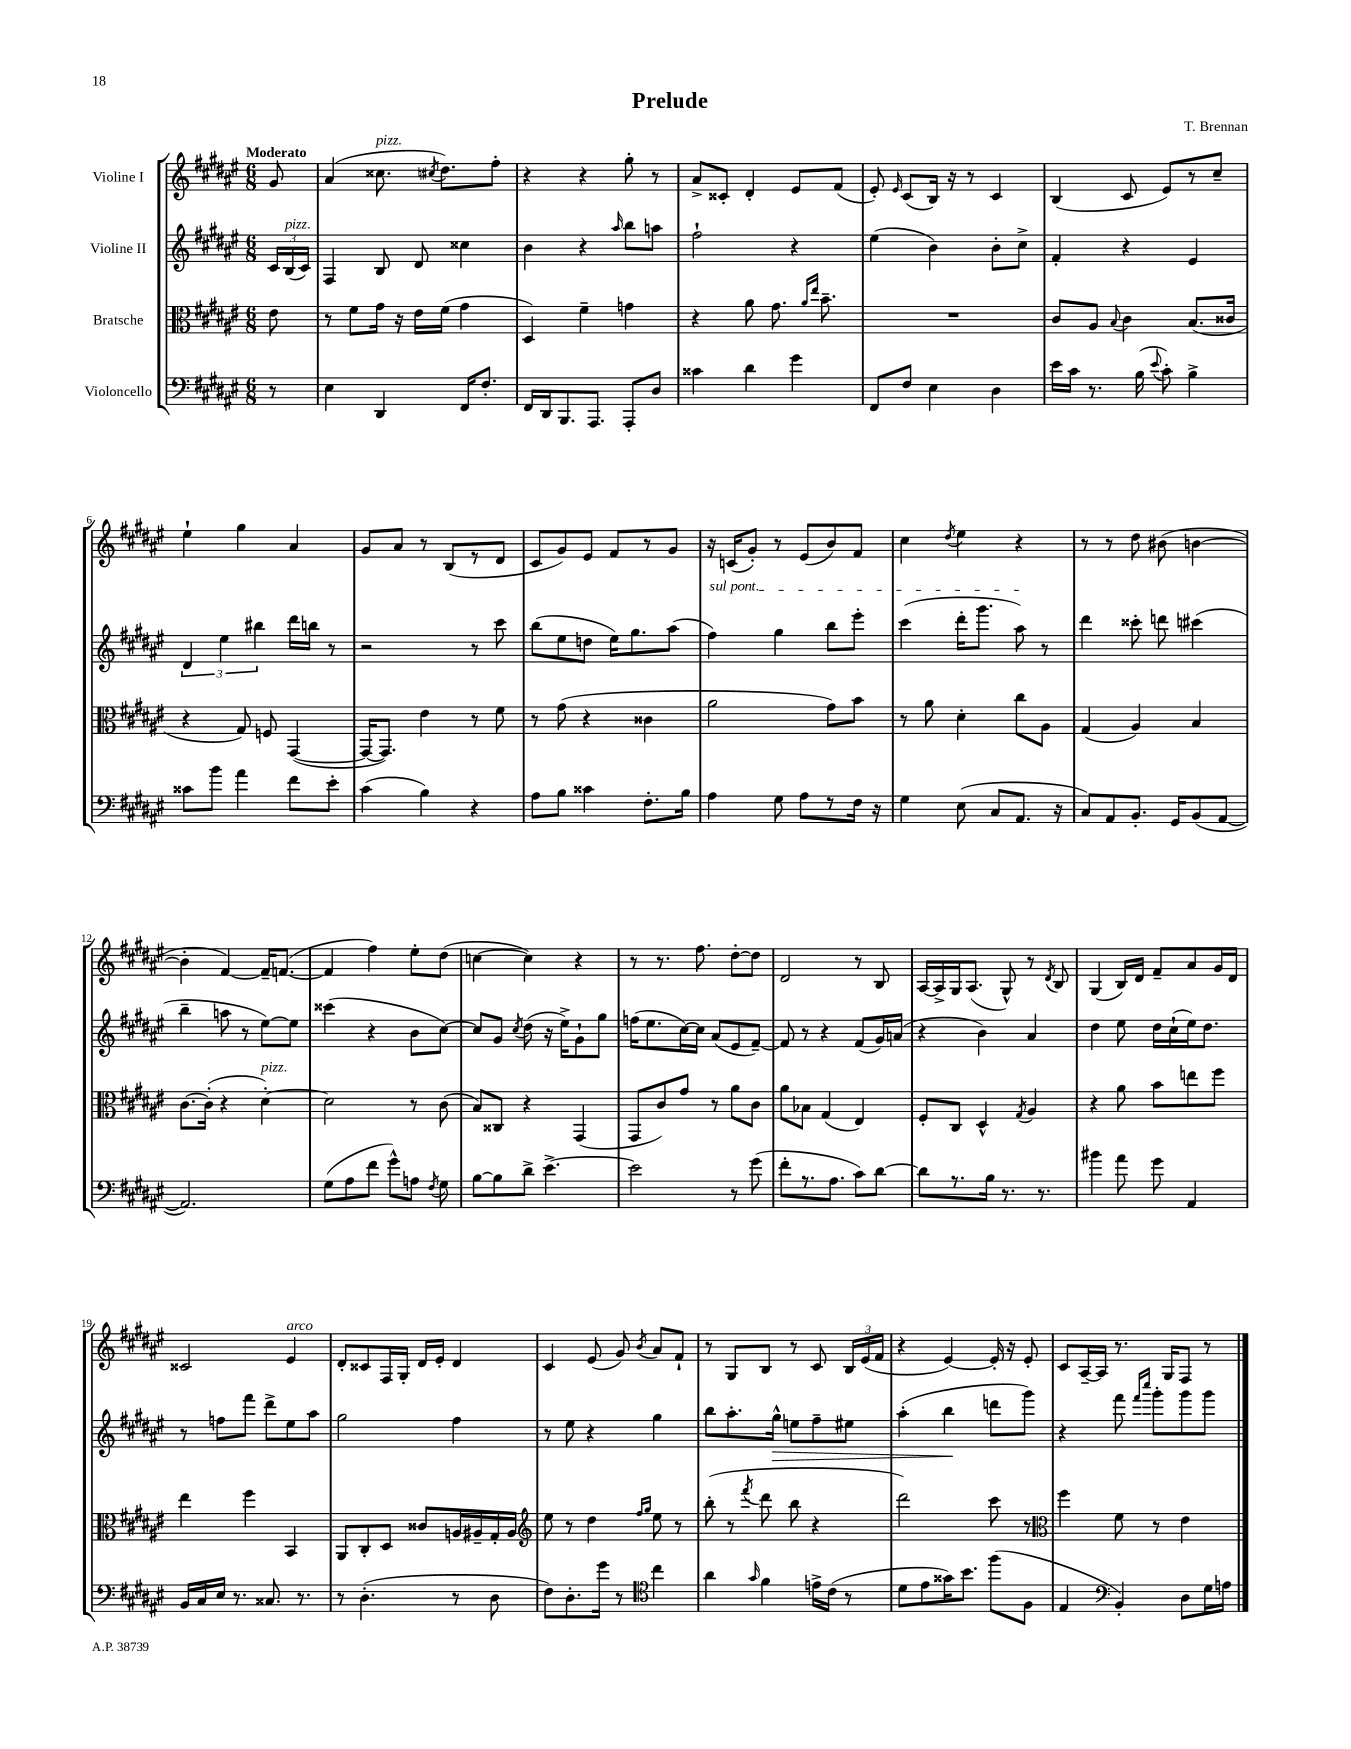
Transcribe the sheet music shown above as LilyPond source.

\header { title = "Prelude" composer = "T. Brennan" }
<<
\new StaffGroup <<
\new Staff = "s0" \with { instrumentName = "Violine I" } {
    \clef treble \key fis \major \numericTimeSignature \time 6/8 \partial 8 \tempo "Moderato"
    \autoBeamOff gis'8 |
    ais'4( cisis''8.^\markup { \italic "pizz." } \acciaccatura { cis''8 } dis''8.[) fis''8]-. |
    r4 r4 gis''8-. r8 |
    ais'8[-> cisis'8]-. dis'4-. eis'8[ fis'8]( |
    eis'8-.) \grace { eis'16 } cis'8[( b16]) r16 r8 cis'4 |
    b4( cis'8 eis'8[) r8 cis''8]-- |
    eis''4-! gis''4 ais'4 |
    gis'8[ ais'8] r8 b8[( r8 dis'8] |
    cis'8[ gis'8) eis'8] fis'8[ r8 gis'8] |
    r16 c'16[( gis'8]-.) r8 eis'8[( b'8) fis'8] |
    cis''4 \acciaccatura { dis''8 } eis''4 r4 |
    r8 r8 dis''8 bis'8( b'4~ |
    b'4-. fis'4~) fis'16[-- f'8.]~( |
    f'4 fis''4) eis''8[-. dis''8]( |
    c''4~ c''4) r4 |
    r8 r8. fis''8. dis''8[~-. dis''8] |
    dis'2 r8 b8 |
    ais16[~ ais16-> gis16 ais8.]( gis8-^) r8 \acciaccatura { dis'8 } b8 |
    gis4( b16[) dis'16] fis'8[-- ais'8 gis'16 dis'16] |
    cisis'2 eis'4^\markup { \italic "arco" } |
    dis'8[-. cisis'8 fis16 gis16]-. dis'16[ eis'16]-. dis'4 |
    cis'4 eis'8( gis'8) \acciaccatura { b'8 } ais'8[ fis'8]-! |
    r8 gis8[ b8] r8 cis'8 \tuplet 3/2 { b16[ eis'16( fis'16] } |
    r4 eis'4~) eis'16-. r16 eis'8-. |
    cis'8[ ais16~-- ais16] r8. gis16[ fis8] r8 \bar "|." |
}
\new Staff = "s1" \with { instrumentName = "Violine II" } {
    \clef treble \key fis \major \numericTimeSignature \time 6/8 \partial 8
    \autoBeamOff \tuplet 3/2 { cis'16[ b16^\markup { \italic "pizz." }( cis'16]) } |
    fis4 b8 dis'8 cisis''4 |
    b'4 r4 \grace { ais''16 } b''8[ a''8] |
    fis''2-! r4 |
    eis''4( b'4) b'8[-. cis''8]-> |
    fis'4-. r4 eis'4 |
    \tuplet 3/2 { dis'4 eis''4 bis''4 } dis'''16[ b''16] r8 |
    r2 r8 cis'''8 |
    b''8[( eis''8 d''8] eis''16[) gis''8. ais''8]( |
    \once \override TextSpanner.bound-details.left.text = \markup { \italic "sul pont." } fis''4\startTextSpan) gis''4 b''8[ eis'''8]-. |
    cis'''4( dis'''16[-. gis'''8.] ais''8\stopTextSpan) r8 |
    dis'''4 cisis'''8-. d'''8 cis'''4( |
    b''4-- a''8 r8 eis''8[~) eis''8] |
    cisis'''4( r4 b'8[ cis''8]~) |
    cis''8[ gis'8] \acciaccatura { cis''8 } dis''8( r16 eis''16[->) gis'8-! gis''8] |
    f''16[( eis''8. cis''16~) cis''16] ais'8[( eis'8 fis'8]~--) |
    fis'8 r8 r4 fis'8[( gis'16) a'16]( |
    r4 b'4) ais'4 |
    dis''4 eis''8 dis''16[ cis''16-!( eis''16) dis''8.] |
    r8 f''8[ fis'''8] dis'''8[-> eis''8 ais''8] |
    gis''2 fis''4 |
    r8 eis''8 r4 gis''4 |
    b''8[ ais''8.-. gis''16]-^\> e''8[ fis''8-- eis''8] |
    ais''4-.( b''4\! d'''8[ gis'''8]) |
    r4 fis'''8 \grace { fis'''16[ cis''''16] } gis'''8[-. gis'''8 gis'''8] \bar "|." |
}
\new Staff = "s2" \with { instrumentName = "Bratsche" } {
    \clef alto \key fis \major \numericTimeSignature \time 6/8 \partial 8
    \autoBeamOff eis'8 |
    r8 fis'8[ gis'16] r16 eis'16[ fis'16]( gis'4 |
    dis4) fis'4-- g'4 |
    r4 ais'8 gis'8. \grace { ais'16[ eis''16] } b'8.-- |
    R2. |
    cis'8[ ais8] \appoggiatura { b8 } cis'4 b8.[( cisis'16] |
    r4 gis8) f8 gis,4~( |
    gis,16[~ gis,8.]) eis'4 r8 fis'8 |
    r8 gis'8( r4 cisis'4 |
    ais'2 gis'8[) b'8] |
    r8 ais'8 dis'4-. cis''8[ ais8] |
    gis4( ais4) b4 |
    cis'8.[~ cis'16]-.( r4 dis'4~-.^\markup { \italic "pizz." }) |
    dis'2 r8 cis'8( |
    b8[) cisis8] r4 gis,4( |
    gis,8[ cis'8) gis'8] r8 ais'8[ cis'8] |
    ais'8[ bes8] gis4( eis4) |
    fis8[-. cis8] dis4-^ \acciaccatura { gis8 } ais4 |
    r4 ais'8 b'8[ e''8 fis''8] |
    eis''4 fis''4 b,4 |
    ais,8[ cis8-. dis8] cisis'8[ a16 ais16-- gis16-. ais16] |
    \clef treble eis''8 r8 dis''4 \grace { fis''16[ gis''16] } eis''8 r8 |
    b''8-.( r8 \acciaccatura { fis'''8 } dis'''8 b''8 r4 |
    dis'''2) cis'''8 r8 |
    \clef alto fis''4 fis'8 r8 eis'4 \bar "|." |
}
\new Staff = "s3" \with { instrumentName = "Violoncello" } {
    \clef bass \key fis \major \numericTimeSignature \time 6/8 \partial 8
    \autoBeamOff r8 |
    eis4 dis,4 fis,16[ fis8.]-. |
    fis,16[ dis,16 b,,8. ais,,8.] ais,,8[-. dis8] |
    cisis'4 dis'4 gis'4 |
    fis,8[ fis8] eis4 dis4 |
    eis'16[ cis'16] r8. b16( \appoggiatura { eis'8 } cis'8-.) b4-> |
    cisis'8[ b'8] ais'4 fis'8[ eis'8]-. |
    cis'4( b4) r4 |
    ais8[ b8] cisis'4 fis8.[-. b16] |
    ais4 gis8 ais8[ r8 fis16] r16 |
    gis4 eis8( cis8[ ais,8.] r16 |
    cis8[) ais,8 b,8.]-. gis,16[ b,8( ais,8]~ |
    ais,2.) |
    gis8[( ais8 fis'8] gis'8[-^) a8] \acciaccatura { fis8 } gis8 |
    b8[~ b8 dis'8]-> eis'4.~-> |
    eis'2 r8 gis'8( |
    fis'8[-. r8. ais8.] cis'8[) dis'8]~ |
    dis'8[ r8. b16] r8. r8. |
    bis'4 ais'8 gis'8 ais,4 |
    b,16[ cis16 eis16] r8. cisis8. r8. |
    r8 dis4.-.( r8 dis8 |
    fis8[) dis8.-. gis'16] r8 \clef tenor cis''4 |
    ais'4 \grace { gis'16 } fis'4 e'16[-> cis'16]( r8 |
    dis'8[ eis'8 gisis'16) b'8.] fis''8[( fis8] |
    eis4 \clef bass b,4-.) dis8[ gis16 a16] \bar "|." |
}
>>
>>
